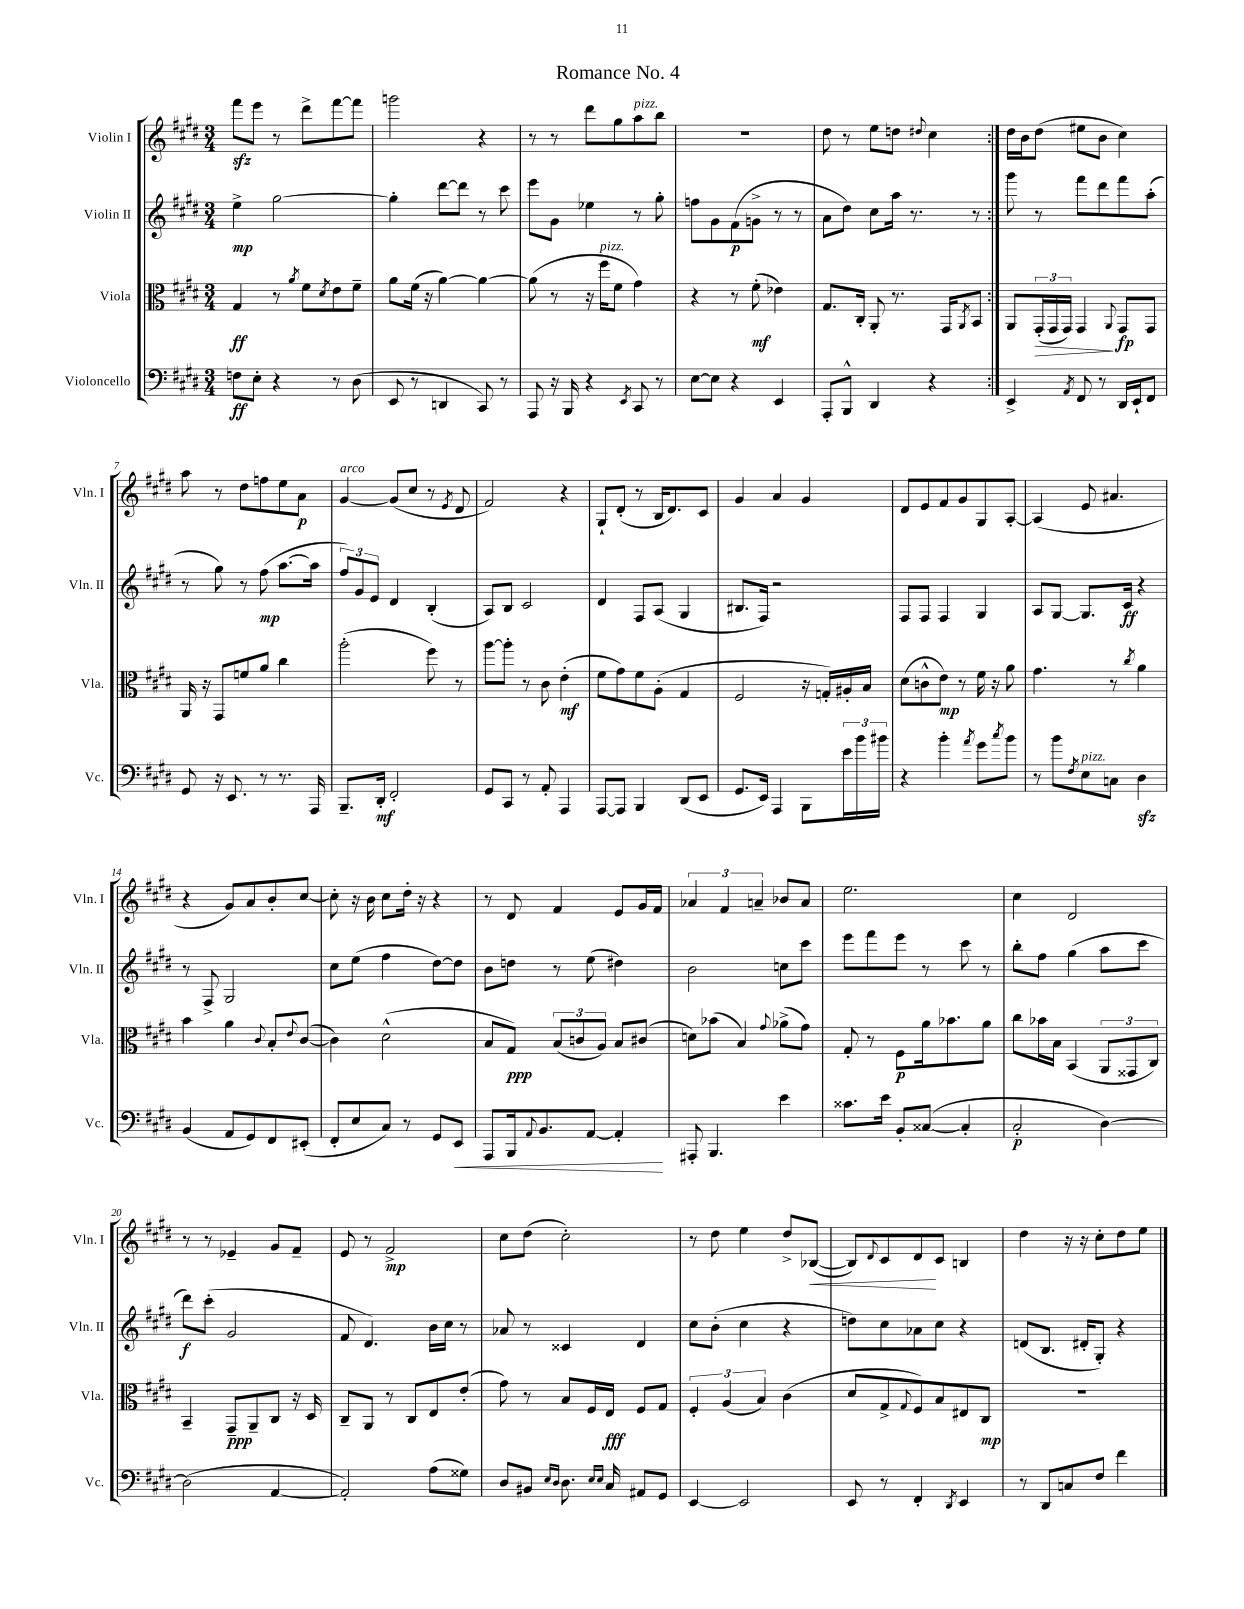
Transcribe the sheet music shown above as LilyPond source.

\header { title = "Romance No. 4" }
<<
\new StaffGroup <<
\new Staff = "s0" \with { instrumentName = "Violin I" shortInstrumentName = "Vln. I" } {
    \clef treble \key e \major \numericTimeSignature \time 3/4
    \repeat volta 2 { fis'''8\sfz e'''8 r8 dis'''8-> fis'''8~ fis'''8 |
    g'''2 r4 |
    r8 r8 dis'''8 gis''8 a''8^\markup { \italic "pizz." } b''8 |
    R2. |
    dis''8 r8 e''8 d''8 \appoggiatura { dis''8 } cis''4 | }
    dis''16 b'16 dis''8( eis''8 b'8 cis''4) |
    a''8 r8 dis''8 f''8 e''8 a'8\p |
    gis'4~^\markup { \italic "arco" } gis'8( cis''8 r8 \acciaccatura { e'8 } dis'8 |
    fis'2) r4 |
    gis8-! dis'8-.( r8 b16 dis'8.) cis'8 |
    gis'4 a'4 gis'4 |
    dis'8 e'8 fis'8 gis'8 gis8 a8~-. |
    a4( e'8 ais'4. |
    r4 gis'8) a'8 b'8-. cis''8~ |
    cis''8-. r16 b'16 cis''8 dis''16-. r16 r4 |
    r8 dis'8 fis'4 e'8 gis'16 fis'16 |
    \tuplet 3/2 { aes'4 fis'4 a'4-- } bes'8 a'8 |
    e''2. |
    cis''4 dis'2 |
    r8 r8 ees'4-- gis'8 fis'8-- |
    e'8 r8 fis'2->\mp |
    cis''8 dis''8( cis''2-.) |
    r8 dis''8 e''4 dis''8-> bes8~\<( |
    bes8) \appoggiatura { dis'8 } cis'8 dis'8\! cis'8 b4 |
    dis''4 r16 r16 cis''8-. dis''8 e''8 \bar "|." |
}
\new Staff = "s1" \with { instrumentName = "Violin II" shortInstrumentName = "Vln. II" } {
    \clef treble \key e \major \numericTimeSignature \time 3/4
    \repeat volta 2 { e''4->\mp gis''2~ |
    gis''4-. dis'''8~ dis'''8 r8 cis'''8 |
    e'''8 gis'8 ees''4 r8 gis''8-. |
    f''8 gis'8 fis'8\p( g'8-> r8 r8 |
    a'8 dis''8) cis''8 a''16 r8. r8 | }
    gis'''8 r8 fis'''8 dis'''8 fis'''8 a''8-.( |
    r8 gis''8) r8 fis''8\mp( a''8.~ a''16 |
    \tuplet 3/2 { fis''8) gis'8 e'8 } dis'4 b4-.( |
    a8) b8 cis'2 |
    dis'4 fis8 a8( gis4 |
    bis8. fis16) r2 |
    fis8 fis8 fis4 gis4 |
    a8 gis8~ gis8. cis'16\ff r4 |
    r8 fis8-> gis2 |
    cis''8 e''8( fis''4 dis''8~) dis''8 |
    b'8 d''8 r8 e''8( dis''4) |
    b'2 c''8 cis'''8 |
    e'''8 fis'''8 e'''8 r8 cis'''8 r8 |
    b''8-. fis''8 gis''4( a''8 cis'''8 |
    dis'''8\f) cis'''8-.( gis'2 |
    fis'8 dis'4.) b'16 cis''16 r8 |
    aes'8 r8 cisis'4 dis'4 |
    cis''8 b'8-.( cis''4 r4 |
    d''8) cis''8 aes'8 cis''8 r4 |
    d'8( b8. dis'16-. gis8-.) r4 \bar "|." |
}
\new Staff = "s2" \with { instrumentName = "Viola" shortInstrumentName = "Vla." } {
    \clef alto \key e \major \numericTimeSignature \time 3/4
    \repeat volta 2 { gis4\ff r8 \acciaccatura { a'8 } fis'8 \acciaccatura { dis'8 } e'8 fis'8-- |
    a'8 fis'16( r16 a'4~) a'4~ |
    a'8( r8 r16 fis''16^\markup { \italic "pizz." } fis'8 gis'4) |
    r4 r8 fis'8-.\mf( ees'4) |
    gis8. cis16-. a,8-. r8. gis,16 \acciaccatura { a,8 } b,8 | }
    a,8 \tuplet 3/2 { gis,16-.\>( gis,16 gis,16) } gis,4\! \appoggiatura { a,8 } gis,8\fp gis,8 |
    a,16 r16 gis,8 f'8 a'8 cis''4 |
    a''2-.( fis''8) r8 |
    a''8~ a''8-. r8 cis'8 e'4-.\mf( |
    fis'8 gis'8) fis'8 a8-.( gis4 |
    fis2 r16 g16-.) ais16-. b16 |
    dis'8( c'8-^ e'8\mp) r8 fis'16 r16 a'8 |
    gis'4. r8 \acciaccatura { cis''8 } a'4 |
    b'4 a'4 \appoggiatura { cis'8 } b8-. \appoggiatura { e'8 } cis'8~( |
    cis'4) dis'2-^( |
    b8 gis8\ppp) \tuplet 3/2 { b8( c'8 a8) } b8 cis'8( |
    d'8) bes'8( b4) \appoggiatura { gis'8 } aes'8->( gis'8) |
    gis8-. r8 fis8\p a'16 bes'8. a'8 |
    cis''8 bes'16 b16 b,4( \tuplet 3/2 { a,8 gisis,8 cis8) } |
    b,4-- gis,8--\ppp a,8-- cis8 r16 dis16 |
    cis8-- a,8 r8 cis8 e8 e'8-.( |
    gis'8) r8 b8 fis16 e16\fff fis8 gis8 |
    \tuplet 3/2 { fis4-. a4( b4) } cis'4( |
    dis'8 gis8-> \appoggiatura { gis8 } fis8) b8 eis8 cis8\mp |
    R2. \bar "|." |
}
\new Staff = "s3" \with { instrumentName = "Violoncello" shortInstrumentName = "Vc." } {
    \clef bass \key e \major \numericTimeSignature \time 3/4
    \repeat volta 2 { f8\ff e8-. r4 r8 dis8( |
    e,8 r8 d,4 cis,8) r8 |
    a,,8 r16 b,,16 r4 \acciaccatura { e,8 } cis,8 r8 |
    e8~ e8 r4 e,4 |
    a,,8-. b,,8-^ dis,4 r4 | }
    e,4-> \acciaccatura { a,8 } fis,8 r8 dis,16 e,16-! fis,8 |
    gis,8 r16 e,8. r8 r8. a,,16 |
    b,,8.-- dis,16-.\mf fis,2-. |
    gis,8 cis,8 r8 a,8-. a,,4 |
    a,,8~ a,,8 b,,4 dis,8( e,8 |
    gis,8. e,16) a,,4 b,,8 \tuplet 3/2 { e'16 b'16 bis'16 } |
    r4 b'4-. \acciaccatura { a'8 } gis'8 \acciaccatura { cis''8 } b'8 |
    r8 b'8 \acciaccatura { fis8 } e8^\markup { \italic "pizz." } c8 dis4\sfz |
    b,4( a,8 gis,8) fis,8 eis,8-.( |
    fis,8-. e8 cis8) r8 gis,8 e,8\< |
    a,,8 b,,16 \appoggiatura { a,8 } b,8. a,8~ a,4-.\! |
    ais,,8-. b,,4. e'4 |
    cisis'8. e'16 b,8-. cisis8~( cisis4-. |
    cis2-.\p dis4~) |
    dis2( a,4~ |
    a,2-.) a8( gisis8) |
    dis8 bis,8 \grace { e16 dis16 } dis8. \grace { e16 e16 } cis16 ais,8 gis,8 |
    e,4~ e,2 |
    e,8 r8 fis,4-. \acciaccatura { dis,8 } e,4 |
    r8 dis,8 c8 fis8 fis'4 \bar "|." |
}
>>
>>
